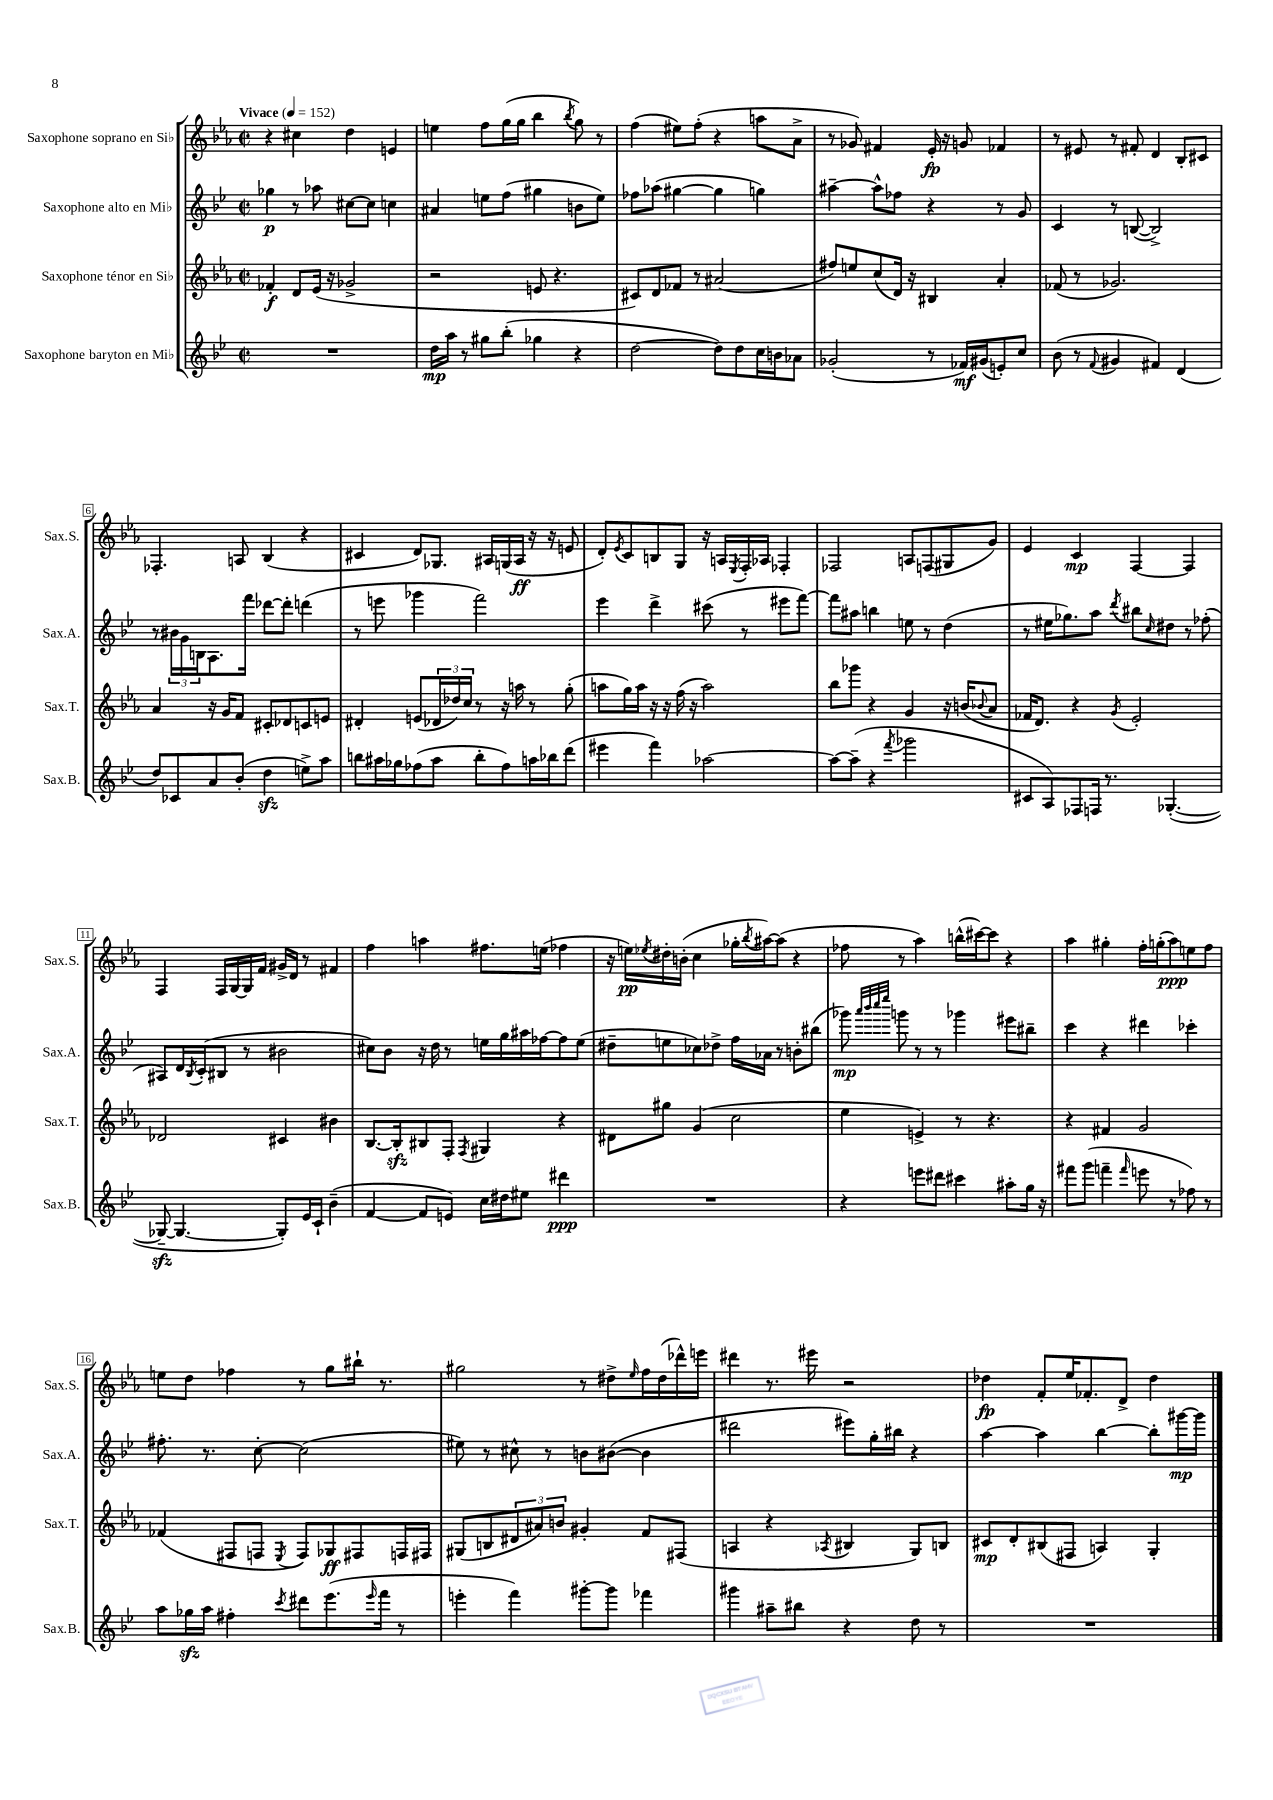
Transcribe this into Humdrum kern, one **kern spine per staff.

**kern	**dynam	**kern	**dynam	**kern	**dynam	**kern	**dynam
*part4	*part4	*part3	*part3	*part2	*part2	*part1	*part1
*staff4	*staff4	*staff3	*staff3	*staff2	*staff2	*staff1	*staff1
*I"Saxophone baryton en Mi♭	*	*I"Saxophone ténor en Si♭	*	*I"Saxophone alto en Mi♭	*	*I"Saxophone soprano en Si♭	*
*I'Sax.B.	*	*I'Sax.T.	*	*I'Sax.A.	*	*I'Sax.S.	*
*clefG2	*	*clefG2	*	*clefG2	*	*clefG2	*
*k[b-e-]	*	*k[b-e-a-]	*	*k[b-e-]	*	*k[b-e-a-]	*
*M2/2	*	*M2/2	*	*M2/2	*	*M2/2	*
*met(c|)	*	*met(c|)	*	*met(c|)	*	*met(c|)	*
*MM152	*	*MM152	*	*MM152	*	*MM152	*
=1	=1	=1	=1	=1	=1	=1	=1
!	!	!	!	!	!	!LO:TX:a:B:t=Vivace	!
1r	.	4f-X'/	f	4gg-X\	p	4r	.
.	.	8d/L	.	8r	.	4cc#X\	.
.	.	(16e-/Jk	.	8aa-X\	.	.	.
.	.	16r	.	.	.	.	.
.	.	2g-X^/	.	[8cc#X\L	.	4dd\	.
.	.	.	.	8cc#\J]	.	.	.
.	.	.	.	4ccn\	.	4en/	.
=2	=2	=2	=2	=2	=2	=2	=2
16dd\LL	mp	2r	.	4a#X/	.	4een\	.
16aa\JJ	.	.	.	.	.	.	.
8r	.	.	.	.	.	.	.
8gg#X\L	.	.	.	8een\L	.	8ff\L	.
(8bb-'\J	.	.	.	(8ff\J	.	(16gg\L	.
.	.	.	.	.	.	16gg\JJ	.
4gg-X\	.	8en/	.	4gg#X\	.	4bb-\	.
.	.	4.r	.	.	.	.	.
.	.	.	.	.	.	8qbb-/	.
4r	.	.	.	8bn\L	.	8gg\)	.
.	.	.	.	8ee\J)	.	8r	.
=3	=3	=3	=3	=3	=3	=3	=3
[2dd\	.	8c#X/L)	.	8ff-X\L	.	(4ff\	.
.	.	8d/	.	(8aa-X\J	.	.	.
.	.	8f-X/J	.	[4gg#X\	.	8ee#X\L)	.
.	.	8r	.	.	.	(8ff'\J	.
8dd\L])	.	(2a#X/	.	4gg#\]	.	4r	.
8dd\	.	.	.	.	.	.	.
16cc\L	.	.	.	4ggn\)	.	8aan\L	.
16bn\J	.	.	.	.	.	.	.
8a-X\J	.	.	.	.	.	8a-^\J	.
=4	=4	=4	=4	=4	=4	=4	=4
(2g-X'/	.	8ff#X/L)	.	[4aa#X~\	.	8r	.
.	.	8een/	.	.	.	8g-X/)	.
.	.	(8cc/	.	8aa#^^\L]	.	4f#X/	.
.	.	16d/Jk)	.	8ff-X\J	.	.	.
.	.	16r	.	.	.	.	.
8r	.	4B#X/	.	4r	.	16e-'/	fp
.	.	.	.	.	.	16r	.
16f-X/LL)	mf	.	.	.	.	8gn/	.
(16g#X/J	.	.	.	.	.	.	.
8en'/)	.	4a-'/	.	8r	.	4f-X/	.
8cc/J	.	.	.	8g/	.	.	.
=5	=5	=5	=5	=5	=5	=5	=5
(8b-\	.	(8f-X/	.	4c/	.	8r	.
8r	.	8r	.	.	.	8e#X/	.
8qqf/	.	.	.	.	.	.	.
4g#X/	.	2.g-X/)	.	8r	.	8r	.
.	.	.	.	([8Bn/	.	8f#X'/	.
4f#X/)	.	.	.	2B^/])	.	4d/	.
(4d/	.	.	.	.	.	8B-'/L	.
.	.	.	.	.	.	8c#X/J	.
!!LO:LB:g=z
=6	=6	=6	=6	=6	=6	=6	=6
8dd/L)	.	4a-/	.	8r	.	4.F-X'/	.
8c-X/	.	.	.	24b#X\LL	.	.	.
.	.	.	.	24g\	.	.	.
.	.	.	.	24Bn\J	.	.	.
8a/	.	16r	.	8.A\	.	.	.
.	.	16g/KL	.	.	.	.	.
(8b-'/J	.	8f/J	.	.	.	8An/	.
.	.	.	.	16fff\Jk	.	.	.
4ddzz\	.	8c#X'/L	.	[8ddd-X\L	.	(4B-/	.
.	.	8d-X/	.	8ddd-'\J]	.	.	.
8een^\L)	.	8cn/	.	(4dddn\	.	4r	.
8aa\J	.	8en/J	.	.	.	.	.
=7	=7	=7	=7	=7	=7	=7	=7
8bbn\L	.	4d#X'/	.	8r	.	4c#X/	.
16aa#X\L	.	.	.	8eeen\	.	.	.
16gg-X\J	.	.	.	.	.	.	.
(8ff-X\	.	(8en/L	.	4ggg-X\	.	8d/L)	.
8aa#\J	.	24d-X/L	.	.	.	8.G-X/J	.
.	.	24dd-X/)	.	.	.	.	.
.	.	24cc/JJ	.	.	.	.	.
8bb'\L	.	8r	.	2fff\)	.	.	.
.	.	.	.	.	.	16A#X/LL	.
8ff-\)	.	16r	.	.	.	(16Gn/	.
.	.	16aan\	.	.	.	16A#/JJ	ff
16aan\L	.	8r	.	.	.	16r	.
16bb-X\J	.	.	.	.	.	16r	.
(8ddd\J	.	(8gg'\	.	.	.	8en/	.
=8	=8	=8	=8	=8	=8	=8	=8
4eee#X\	.	8aan\L	.	4eee-\	.	8d'/L)	.
.	.	.	.	.	.	8qe-/	.
.	.	16gg\L)	.	.	.	8c/	.
.	.	16aa\JJ	.	.	.	.	.
4fff\)	.	16r	.	4ddd^\	.	8Bn/	.
.	.	16r	.	.	.	.	.
.	.	(16ff\	.	.	.	8G/J	.
.	.	16r	.	.	.	.	.
[2aa-X\	.	2aa\)	.	(8ccc#X\	.	16r	.
.	.	.	.	.	.	16An/LL	.
.	.	.	.	.	.	8qE-/	.
.	.	.	.	8r	.	16F'/	.
.	.	.	.	.	.	16A-X/JJ	.
.	.	.	.	8eee#X\L	.	4F-X'/	.
.	.	.	.	[8fff\J)	.	.	.
=9	=9	=9	=9	=9	=9	=9	=9
8aa-\L_	.	8bb-\L	.	8fff\L]	.	2F-X/	.
(8aa-~\J]	.	8ggg-X\J	.	8aa#X\J	.	.	.
4r	.	4r	.	4bbn\	.	.	.
8qfff/	.	.	.	.	.	.	.
2ggg-X\	.	4g/	.	8een\	.	8An/L	.
.	.	.	.	8r	.	(8Fn/	.
.	.	16r	.	(4dd\	.	8G#X/	.
.	.	(16bn/KL	.	.	.	.	.
.	.	8qqb-X/	.	.	.	.	.
.	.	8a-/J	.	.	.	8g/J)	.
=10	=10	=10	=10	=10	=10	=10	=10
8c#X/L	.	16f-X/KL	.	8r	.	4e-/	.
.	.	8.d/J)	.	.	.	.	.
8A/)	.	.	.	16ee#X\KL	.	.	.
.	.	.	.	8.gg-X\)	.	.	.
8F-X/	.	4r	.	.	.	4c/	mp
16Fn/Jk	.	.	.	8aa\J	.	.	.
8.r	.	.	.	.	.	.	.
.	.	8qg/	.	8qddd/	.	.	.
.	.	2e-'/	.	8bb#X\L	.	[4F/	.
.	.	.	.	16qqcc/	.	.	.
([4.G-X'/	.	.	.	8dd#X\J	.	.	.
.	.	.	.	8r	.	4F/]	.
.	.	.	.	(8ff-X'\	.	.	.
!!LO:LB:g=z
=11	=11	=11	=11	=11	=11	=11	=11
8G-Xzz~/_	.	2d-X/	.	8A#X/L)	.	4F/	.
4.G-/_	.	.	.	16d/L	.	.	.
.	.	.	.	8qB-/	.	.	.
.	.	.	.	(16c'/J	.	.	.
.	.	.	.	8B#X/J	.	16F/LL	.
.	.	.	.	.	.	[16G/	.
.	.	.	.	8r	.	16G/]	.
.	.	.	.	.	.	16f/JJ	.
8G-'/L])	.	4c#X/	.	2b#X\	.	16g#X^/LL	.
.	.	.	.	.	.	16d/JJ	.
16e-/L	.	.	.	.	.	8r	.
16c`/JJ	.	.	.	.	.	.	.
(4b-~\	.	4b#X\	.	.	.	4f#X/	.
=12	=12	=12	=12	=12	=12	=12	=12
[4f/	.	[8.B-/L	.	8cc#X\L)	.	4ff\	.
.	.	.	.	8b-\J	.	.	.
.	.	16B-zz'/k]	.	.	.	.	.
8f/L]	.	8B#X/	.	16r	.	4aan\	.
.	.	.	.	16dd\	.	.	.
8en/J)	.	8F'/J	.	8r	.	.	.
.	.	8qF/	.	.	.	.	.
16cc\LL	.	4G#X/	.	16een\LL	.	8.ff#X\L	.
16dd#X\J	.	.	.	16gg\	.	.	.
8ee#X\J	.	.	.	16aa#X\	.	.	.
.	.	.	.	[16ff-X\J	.	(16een\Jk	.
4ddd#X\	ppp	4r	.	8ff-\]	.	4ff-X\	.
.	.	.	.	(8ee\J	.	.	.
=13	=13	=13	=13	=13	=13	=13	=13
1r	.	8d#X\L	.	8dd#X~\L	.	16r	.
.	.	.	.	.	.	16een\LL)	pp
.	.	.	.	.	.	8qee-X/	.
.	.	8gg#X\J	.	8een\	.	16dd#X'\	.
.	.	.	.	.	.	(16bn'\JJ	.
.	.	(4g/	.	8cc-X\)	.	4cc\	.
.	.	.	.	8dd-X^\J	.	.	.
.	.	2cc\	.	16ff\LL	.	16gg-X'\LL	.
.	.	.	.	.	.	8qbb-/	.
.	.	.	.	16a-X\JJ	.	[16aa#X\J)	.
.	.	.	.	8r	.	(8aa#\J]	.
.	.	.	.	8bn'\L	.	4r	.
.	.	.	.	(8bb#X\J	.	.	.
=14	=14	=14	=14	=14	=14	=14	=14
4r	.	4ee-\	.	8ggg-X\)	mp	8ff-X\	.
.	.	.	.	32qqaaa/LLL	.	.	.
.	.	.	.	32qqbbb-/	.	.	.
.	.	.	.	32qqcccc/	.	.	.
.	.	.	.	32qqeeee-/JJJ	.	.	.
.	.	.	.	8gggn\	.	8r	.
8eeen\L	.	4en^/)	.	8r	.	4aa-\)	.
8ddd#X\J	.	.	.	8r	.	.	.
4ccc#X\	.	8r	.	4ggg-X\	.	(16bbn^^\LL	.
.	.	.	.	.	.	[16ccc#X\J)	.
.	.	4.r	.	.	.	8ccc#\J]	.
8aa#X'\L	.	.	.	8eee#X\L	.	4r	.
16gg\Jk	.	.	.	8bb#X~\J	.	.	.
16r	.	.	.	.	.	.	.
=15	=15	=15	=15	=15	=15	=15	=15
8fff#X\L	.	4r	.	4ccc\	.	4aa-\	.
(8ggg\J	.	.	.	.	.	.	.
4fffn~\	.	4f#X/	.	4r	.	4gg#X'\	.
16qqfff/	.	.	.	.	.	.	.
8eeen\	.	2g/	.	4ddd#X\	.	16ff'\LL	.
.	.	.	.	.	.	(16ggn'\J	.
8r	.	.	.	.	.	8aa-\)	ppp
8ff-X\)	.	.	.	4ccc-X'\	.	8een\	.
8r	.	.	.	.	.	8ff\J	.
!!LO:LB:g=z
=16	=16	=16	=16	=16	=16	=16	=16
8aa\L	.	(4f-X/	.	8.ff#X'\	.	8een\L	.
16gg-Xzz\L	.	.	.	.	.	8dd\J	.
16aa\JJ	.	.	.	8.r	.	.	.
4ff#X'\	.	8F#X/L	.	.	.	4ff-X\	.
.	.	8Fn/J	.	[8cc'\	.	.	.
8qccc/	.	8qE-/	.	.	.	.	.
8ddd#X\L	.	8F/L)	.	(2cc\]	.	8r	.
(8.eee-\	.	8G-X/	ff	.	.	8gg\L	.
.	.	8F#X/	.	.	.	16bb#X`\Jk	.
16qqeee-/	.	.	.	.	.	.	.
16fff\Jk	.	.	.	.	.	8.r	.
8r	.	16Fn/L	.	.	.	.	.
.	.	16F#X/JJ	.	.	.	.	.
=17	=17	=17	=17	=17	=17	=17	=17
4eeen'\	.	(8G#X/L	.	8ee#X\)	.	2gg#X\	.
.	.	8Bn/	.	8r	.	.	.
4fff\)	.	12d#X/	.	8cc#X^^\	.	.	.
.	.	12a#X/)	.	.	.	.	.
.	.	.	.	8r	.	.	.
.	.	12bn/J	.	.	.	.	.
[8ggg#X'\L	.	4g#X'/	.	8bn\L	.	8r	.
8ggg#\J]	.	.	.	([8b#X\J	.	8dd#X^\L	.
.	.	.	.	.	.	16qqee-/	.
4fff-X\	.	8f/L	.	4b#\]	.	16ff\L	.
.	.	.	.	.	.	(16dd#\	.
.	.	(8F#X/J	.	.	.	16ddd-X^^\)	.
.	.	.	.	.	.	16eeen\JJ	.
=18	=18	=18	=18	=18	=18	=18	=18
4ggg#X\	.	4An/	.	2ddd#X\	.	4ddd#X\	.
8aa#X~\L	.	4r	.	.	.	8.r	.
8bb#X\J	.	.	.	.	.	.	.
.	.	.	.	.	.	16eee#X\	.
.	.	8qA-X/	.	.	.	.	.
4r	.	4B#X/	.	8eee#X\L)	.	2r	.
.	.	.	.	16gg'\L	.	.	.
.	.	.	.	16bb#X\JJ	.	.	.
8dd\	.	8G/L)	.	4r	.	.	.
8r	.	8Bn/J	.	.	.	.	.
=19	=19	=19	=19	=19	=19	=19	=19
1r	.	8c#X/L	mp	[4aa\	.	4dd-X\	fp
.	.	8d'/	.	.	.	.	.
.	.	(8B#X/	.	4aa\]	.	8f'/L	.
.	.	8F#X/J	.	.	.	16ee-/K	.
.	.	.	.	.	.	8.f-X'/	.
.	.	4An/)	.	[4bb-\	.	.	.
.	.	.	.	.	.	8d^/J	.
.	.	4G'/	.	8bb-'\L]	.	4dd-\	.
.	.	.	.	[16ggg#X\L	mp	.	.
.	.	.	.	16ggg#\JJ]	.	.	.
==	==	==	==	==	==	==	==
*-	*-	*-	*-	*-	*-	*-	*-
